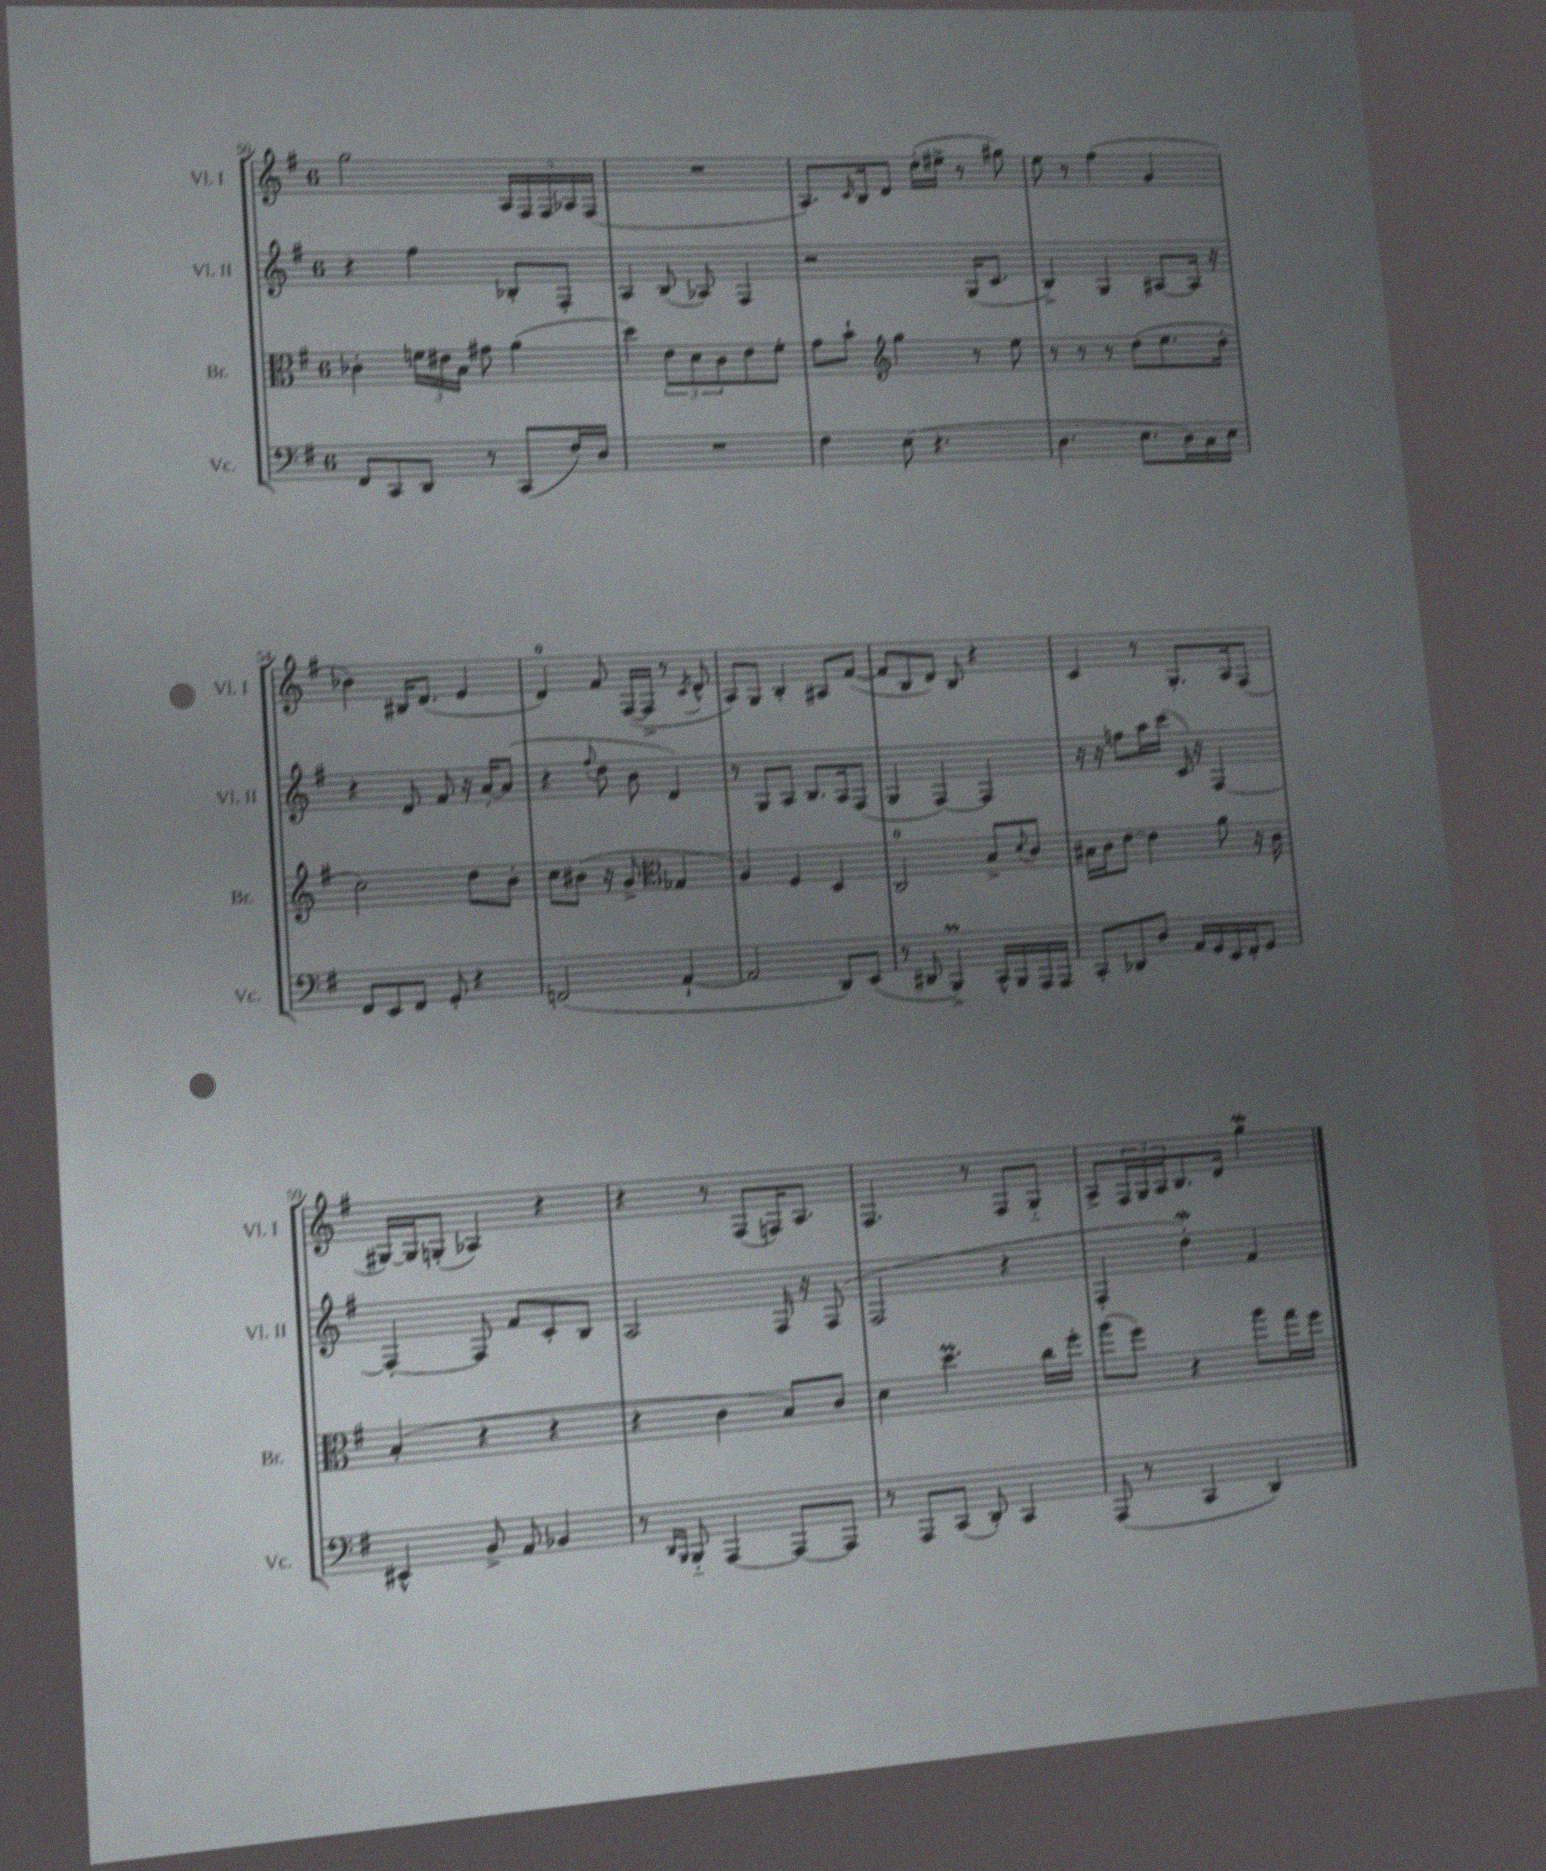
<<
\new StaffGroup <<
\new Staff = "s0" \with { instrumentName = "Vl. I" shortInstrumentName = "Vl. I" } {
    \clef treble \key g \major \once \override Staff.TimeSignature.style = #'single-digit \time 6/8
    g''2 \tuplet 5/4 { a16 fis16 fis16 aes16 fis16( } |
    R2. |
    a8.) \grace { c'16 } b16 d'8 d''16-.( eis''16-> r8 gis''8) |
    e''8 r8 fis''4( g'4 |
    bes'4) bis16 d'8.( e'4 |
    d'4-0) fis'8 fis16~( fis16-> r8 \acciaccatura { c'8 } d'8-^ |
    a8) g8 b4-. ais8 fis'8~( |
    fis'8 b8 d'8) b8 r4 |
    c'4 r8 g8.-. a16 fis8( |
    gis16~) gis16 g8-.( aes4) r4 |
    r4 r8 fis8( f16) a8. |
    fis4. r8 fis8 g8-_ |
    a8-> \tuplet 3/2 { fis16 g16 a16 } b8. d'16 g''4\mordent \bar "|." |
}
\new Staff = "s1" \with { instrumentName = "Vl. II" shortInstrumentName = "Vl. II" } {
    \clef treble \key g \major \once \override Staff.TimeSignature.style = #'single-digit \time 6/8
    r4 fis''4 bes8-. fis8-. |
    a4 b8( aes8) fis4 |
    r2 g16( c'8. |
    b4->) g4 ais8~ ais16 r16 |
    r4 d'8 fis'8 r16 a'16~-. a'8( |
    r4 \appoggiatura { fis''8 } d''8 b'8 d'4) |
    r8 g8 a8 b8. a16 fis8( |
    g4 fis4~) fis4 |
    r16 r16 f''8 a''16 c'''16( c'16) r16 fis4~ |
    fis4~-. fis8 fis'8 c'8-. b8 |
    a2 fis16 r16 fis8( |
    fis2 r4 |
    fis4-. d''4-.\mordent) fis'4 \bar "|." |
}
\new Staff = "s2" \with { instrumentName = "Br." shortInstrumentName = "Br." } {
    \clef alto \key g \major \once \override Staff.TimeSignature.style = #'single-digit \time 6/8
    ces'4-. \tuplet 3/2 { f'16 eis'16 b16 } gis'8 a'4( |
    d''4) \tuplet 3/2 { e'8 d'8 c'8 } e'8 fis'8-. |
    g'8 b'8-! \clef treble g''4 r8 e''8 |
    r8 r8 r8 d''8( e''8. d''16-. |
    c''2) d''8 b'8-. |
    c''8 bis'8( r16 g'8.-> \clef alto ges4 |
    a4) fis4 d4 |
    c2-0 b8-> \appoggiatura { d'8 } c'8 |
    bis16 c'16 e'8~ e'4 a'8 r16 c'16 |
    b4-.( r4 r4 |
    r4 c'4 b8) c'8 |
    d'4 d''4.\prall c''16 fis''16-. |
    a''8( fis''8) r4 a''8 g''16 fis''16 \bar "|." |
}
\new Staff = "s3" \with { instrumentName = "Vc." shortInstrumentName = "Vc." } {
    \clef bass \key g \major \once \override Staff.TimeSignature.style = #'single-digit \time 6/8
    fis,8 c,8 d,8 r8 c,8( fis16) d16 |
    R2. |
    fis4 e8( r4. |
    d4. e8. d16) c16 e16 |
    fis,8 e,8 fis,8 g,8-. r4 |
    f,2( a,4~-! |
    a,2 d,8) e,8( |
    r8 dis,8 b,,4->\prall) c,16-^ b,,16 a,,16 a,,16 |
    c,8-. des,8 d8 a,16 g,16 e,16 fis,16-. g,8 |
    eis,4-^ b,8-> a,8 bes,4 |
    r8 \grace { d,16 b,,16 } b,,8-_ a,,4~ a,,8~ a,,8 |
    r8 a,,8 c,8( d,8-.) c,4 |
    a,,8( r8 c,4 d,4) \bar "|." |
}
>>
>>
\layout { \context { \Score currentBarNumber = #50 } }
